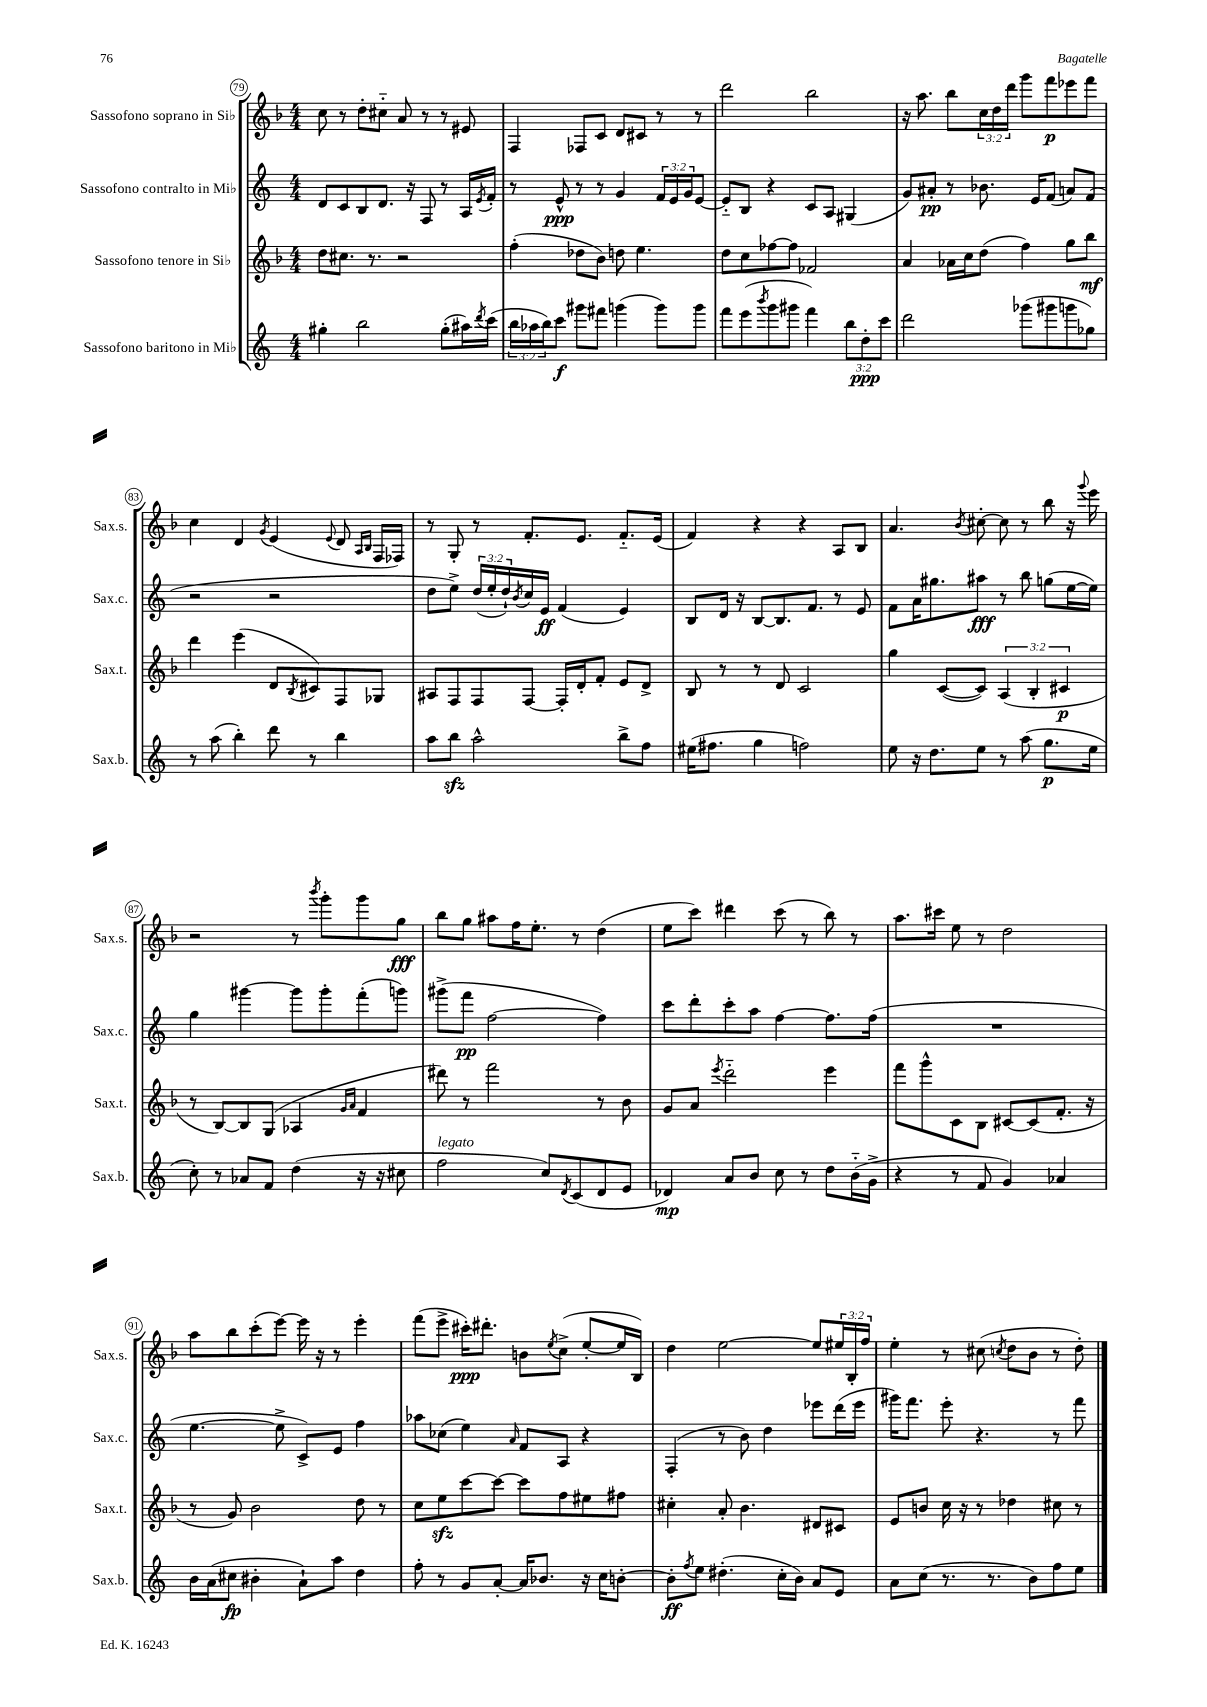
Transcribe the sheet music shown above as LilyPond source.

<<
\new StaffGroup <<
\new Staff = "s0" \with { instrumentName = "Sassofono soprano in Sib" shortInstrumentName = "Sax.s." } {
    \clef treble \key f \major \numericTimeSignature \time 4/4 \override Staff.TupletNumber.text = #tuplet-number::calc-fraction-text
    c''8 r8 d''8-. cis''8-_ a'8 r8 r8 eis'8 |
    f4 fes8 c'8 d'8 cis'8 r8 r8 |
    d'''2 bes''2 |
    r16 a''8. bes''8 \tuplet 3/2 { c''16 d''16 d'''16 } g'''8 f'''8\p ees'''8 f'''8 |
    c''4 d'4 \acciaccatura { g'8 } e'4( \appoggiatura { e'8 } d'8 \grace { a16 bes16 } f16 fes16) |
    r8 g8-. r8 f'8.-. e'8. f'8.-_ e'16( |
    f'4) r4 r4 a8 bes8 |
    a'4. \acciaccatura { bes'8 } cis''8~-. cis''8 r8 bes''8 r16 \appoggiatura { g'''8 } e'''16 |
    r2 r8 \acciaccatura { bes'''8 } g'''8-. g'''8 g''8\fff |
    bes''8 g''8 ais''8 f''16 e''8.-. r8 d''4( |
    e''8 c'''8) dis'''4 c'''8( r8 bes''8) r8 |
    a''8. cis'''16 e''8 r8 d''2 |
    a''8 bes''8 c'''8-.( e'''8~) e'''16 r16 r8 e'''4-. |
    f'''8( e'''8-> cis'''16-.\ppp) dis'''8.-. b'8 \acciaccatura { e''8 } c''8->( e''8~-. e''16 bes16) |
    d''4 e''2~ e''8 \tuplet 3/2 { eis''16 bes16-. f''16 } |
    e''4-. r8 cis''8( \acciaccatura { c''8 } d''8 bes'8 r8 d''8-.) \bar "|." |
}
\new Staff = "s1" \with { instrumentName = "Sassofono contralto in Mib" shortInstrumentName = "Sax.c." } {
    \clef treble \key c \major \numericTimeSignature \time 4/4 \override Staff.TupletNumber.text = #tuplet-number::calc-fraction-text
    d'8 c'8 b8 d'8. r16 f8 r8 a16 \acciaccatura { e'8 } f'16-. |
    r8 e'8-^\ppp r8 r8 g'4 \tuplet 3/2 { f'16 e'16 g'16 } e'8~ |
    e'8-_ b8 r4 c'8 a8 gis4( |
    g'8) ais'8-.\pp r8 bes'8. e'16 f'8( a'8) f'8( |
    r2 r2 |
    d''8 e''8->) \tuplet 3/2 { d''16( e''16-. d''16-!) } \acciaccatura { b'8 } c''16 e'16\ff f'4( e'4) |
    b8 d'16 r16 b8~ b8. f'8. r8 e'8 |
    f'8 a'16 gis''8. ais''8\fff r8 b''8 g''8( e''16~ e''16) |
    g''4 gis'''4~ gis'''8 gis'''8-. f'''8-.( g'''8) |
    gis'''8->( f'''8\pp f''2~ f''4) |
    c'''8 d'''8-. c'''8-. a''8 f''4~ f''8. f''16( |
    R1 |
    e''4.~ e''8-> c'8->) e'8 f''4 |
    aes''8 ces''8( e''4) \grace { a'16 } f'8 a8 r4 |
    f4-.( r8 b'8) d''4 ees'''8 d'''16( ees'''16 |
    gis'''16) f'''8. e'''8-. r4. r8 f'''8 \bar "|." |
}
\new Staff = "s2" \with { instrumentName = "Sassofono tenore in Sib" shortInstrumentName = "Sax.t." } {
    \clef treble \key f \major \numericTimeSignature \time 4/4 \override Staff.TupletNumber.text = #tuplet-number::calc-fraction-text
    d''8 cis''8. r8. r2 |
    f''4-.( des''8 bes'8) d''8 e''4. |
    d''8 c''8 fes''8~ fes''8 fes'2 |
    a'4 aes'16 c''16 d''8( f''4) g''8 bes''8\mf |
    d'''4 e'''4( d'8 \acciaccatura { bes8 } cis'8) f8 ges8 |
    ais8 f8 f8 f8~ f16-. d'16-. f'8-. e'8 d'8-> |
    bes8 r8 r8 d'8 c'2 |
    g''4 c'8~( c'8) \tuplet 3/2 { a4( bes4-. cis'4\p } |
    r8 bes8~) bes8 g8( aes4 \grace { g'16 a'16 } f'4 |
    dis'''8) r8 f'''2 r8 bes'8 |
    g'8 a'8 \acciaccatura { e'''8 } d'''2-_ e'''4 |
    f'''8 g'''8-^ c'8 bes8 cis'8~ cis'8( f'8.-. r16 |
    r8 g'8) bes'2 d''8 r8 |
    c''8 e''8\sfz c'''8~ c'''8~ c'''8 f''8 eis''8 fis''8 |
    cis''4-. a'8-. bes'4. dis'8 cis'8 |
    e'8 b'8 c''16 r16 r8 des''4 cis''8 r8 \bar "|." |
}
\new Staff = "s3" \with { instrumentName = "Sassofono baritono in Mib" shortInstrumentName = "Sax.b." } {
    \clef treble \key c \major \numericTimeSignature \time 4/4 \override Staff.TupletNumber.text = #tuplet-number::calc-fraction-text
    gis''4-. b''2 gis''8-.( ais''16) \acciaccatura { d'''8 } c'''16( |
    \tuplet 3/2 { b''16 aes''16 b''16) } c'''8\f gis'''8 fis'''8 g'''4( g'''8) g'''8 |
    f'''8 e'''8( \acciaccatura { b'''8 } g'''8 gis'''8 f'''4) \tuplet 3/2 { b''8 d''8-.\ppp c'''8 } |
    d'''2 ges'''8( gis'''8 g'''8 ges''8) |
    r8 a''8( b''4-.) d'''8 r8 b''4 |
    a''8 b''8\sfz a''2-^ b''8-> f''8 |
    eis''16( fis''8. g''4 f''2) |
    e''8 r16 d''8. e''8 r8 a''8( g''8.\p e''16 |
    c''8-.) r8 aes'8 f'8 d''4( r16 r16 cis''8 |
    f''2^\markup { \italic "legato" } c''8) \acciaccatura { d'8 } c'8( d'8 e'8 |
    des'4\mp) a'8 b'8 c''8 r8 d''8 b'16-_( g'16-> |
    r4 r8 f'8 g'4) aes'4 |
    b'16 a'16( cis''8\fp bis'4-. a'8-!) a''8 d''4 |
    f''8-. r8 g'8 a'8~-. a'16 bes'8. r16 c''16 b'8~-. |
    b'8-.\ff \acciaccatura { f''8 } e''8 dis''4.-.( c''16-. b'16) a'8 e'8 |
    a'8 c''8( r8. r8. b'8) f''8 e''8 \bar "|." |
}
>>
>>
\layout { \context { \Score currentBarNumber = #79 \override BarNumber.stencil = #(make-stencil-circler 0.1 0.3 ly:text-interface::print) } }
